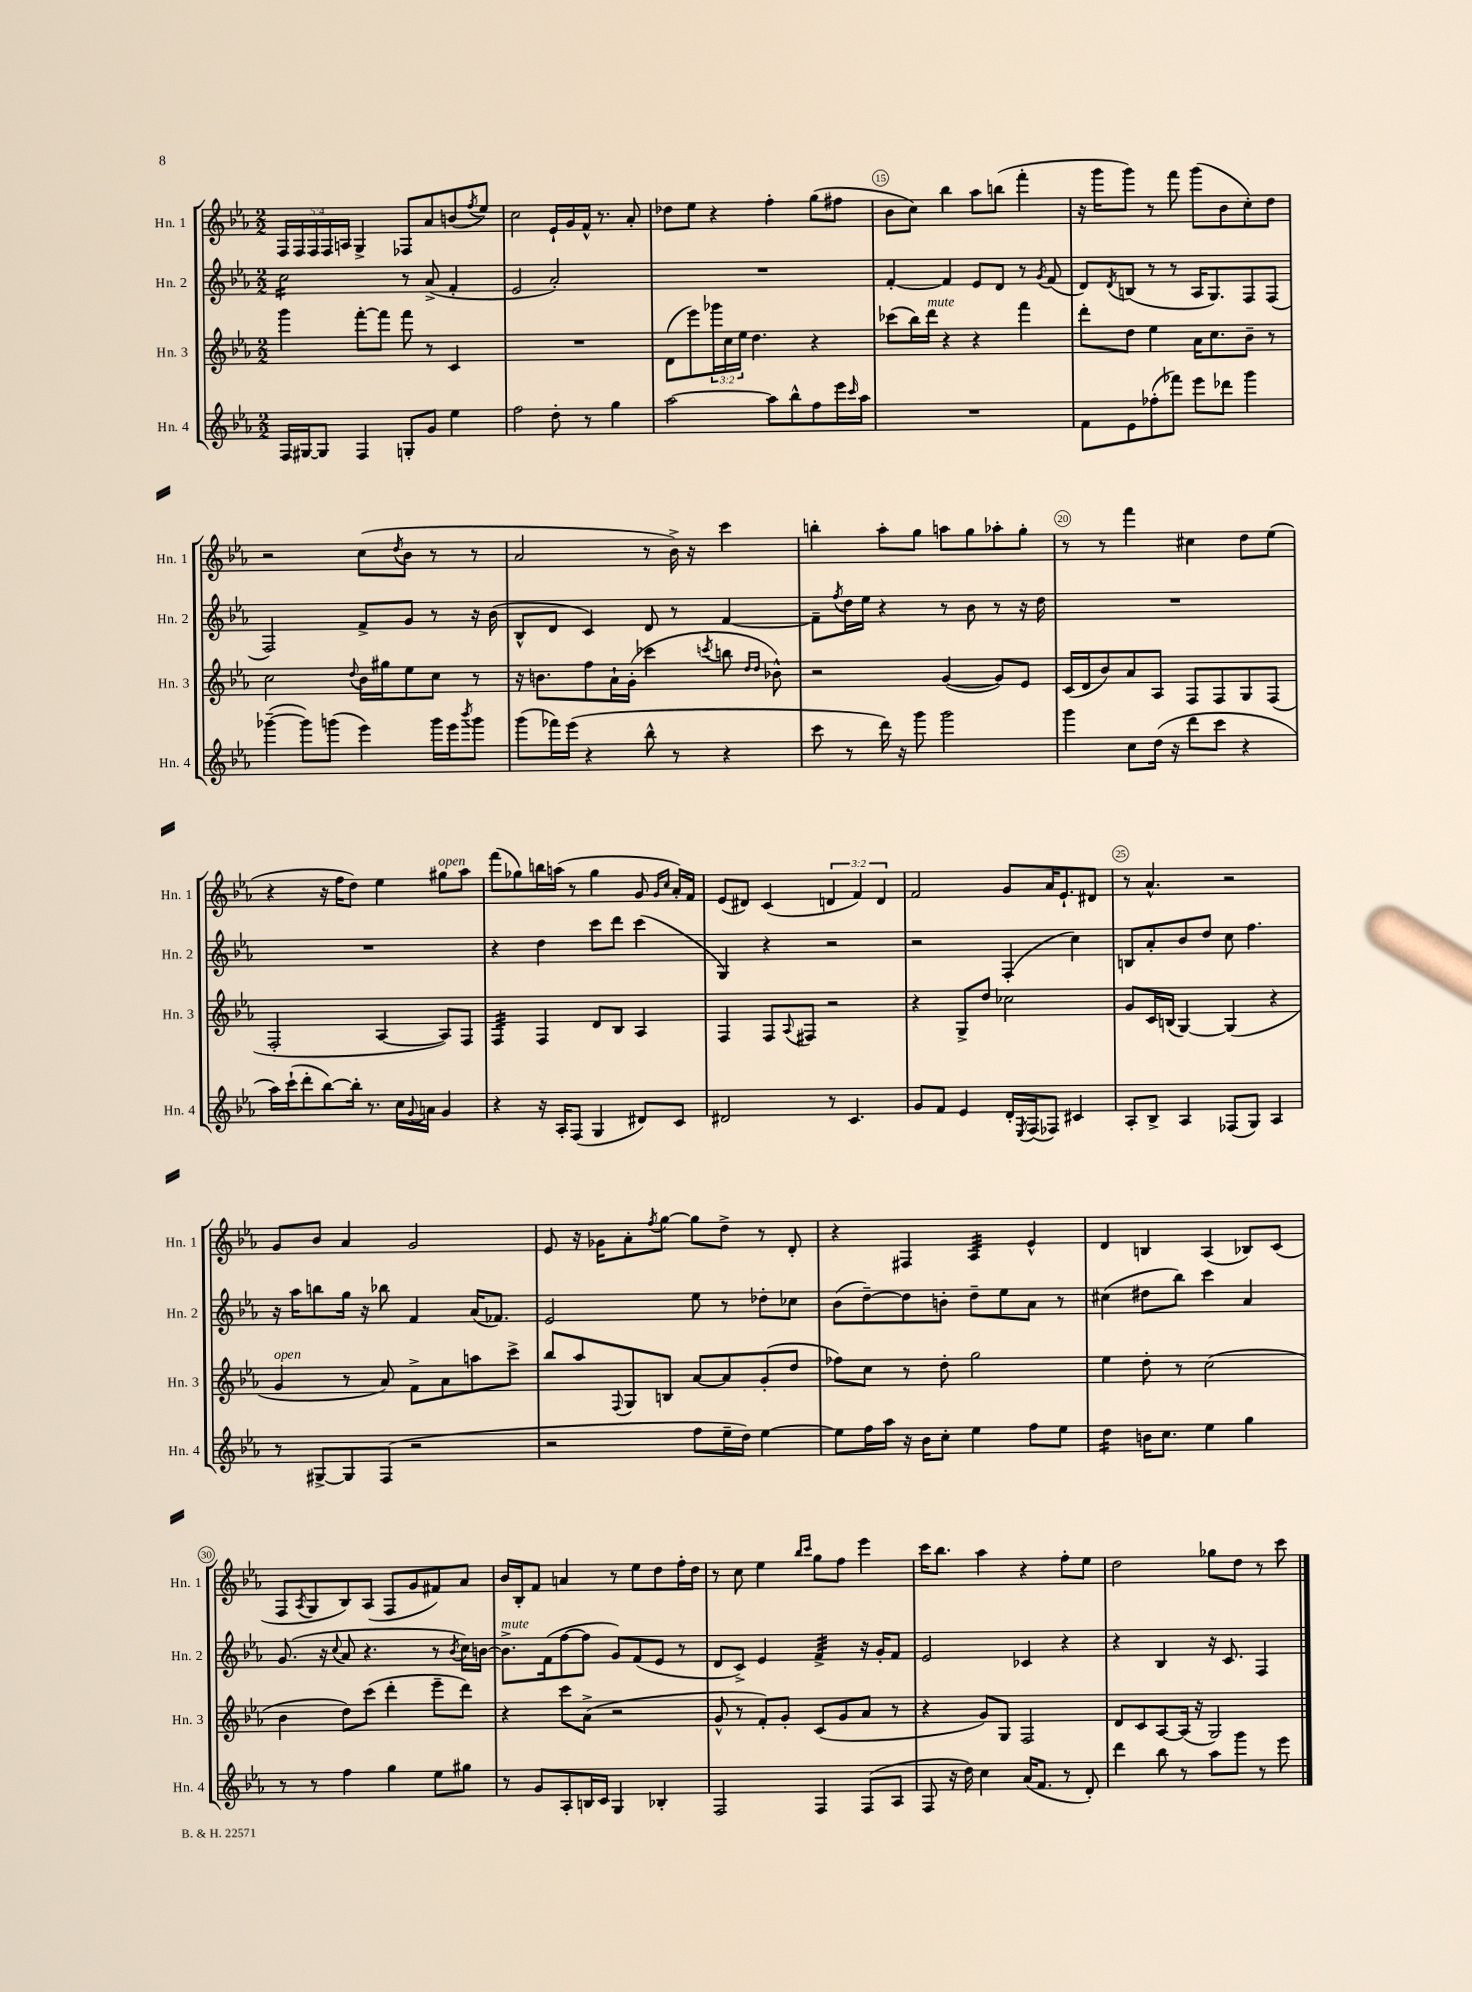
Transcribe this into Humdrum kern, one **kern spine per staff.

**kern	**kern	**kern	**kern
*staff4	*staff3	*staff2	*staff1
*clefG2	*clefG2	*clefG2	*clefG2
*k[b-e-a-]	*k[b-e-a-]	*k[b-e-a-]	*k[b-e-a-]
*M2/2	*M2/2	*M2/2	*M2/2
16F	4ggg	2cc	20F
.	.	.	20F
[16G#	.	.	.
.	.	.	20F
8G#]	.	.	.
.	.	.	20F
.	.	.	20A
4F	[8fff'	.	4G^
.	8fff]	.	.
8G'	8fff	8r	8F-
8g	8r	(8a-^	8a-
4ee-	4c	4f'	(8b
.	.	.	8qff
.	.	.	8ee-)
=	=	=	=
2ff	1r	2e-	2cc
8dd'	.	2a-')	16e-`
.	.	.	16g
8r	.	.	16f^^
.	.	.	8.r
4gg	.	.	.
.	.	.	8a-'
=	=	=	=
[2aa-	(8d	1r	8dd-
.	8eee-)	.	8ee-
.	24ggg-	.	4r
.	24cc	.	.
.	24ee-	.	.
.	4.dd	.	.
8aa-]	.	.	4ff'
8bb-^^	.	.	.
8ff	4r	.	(8gg
16eee-	.	.	8ff#
16qqccc	.	.	.
16aa-	.	.	.
=	=	=	=
1r	(8ccc-	[4f'	8b-
.	16bb-)	.	8cc)
.	16ddd	.	.
.	4r	4f]	4bb-
.	4r	8e-	8aa-
.	.	8d	(8bb
.	4fff	8r	4fff'
.	.	8qg	.
.	.	(8f	.
=	=	=	=
8f	8ddd'	8d)	16r
.	.	.	16ggg
.	.	8qd	.
8e-	8dd	(8B	8ggg)
(8ff-'	4ee-	8r	8r
8fff-)	.	8r	8fff
8eee-	16a-	16A-	(8ggg
.	8.cc	8.G)	.
8ddd-	.	.	8b-
4ggg	8b-~	8F	8cc')
.	8r	(8F	8dd
=	=	=	=
([4ggg-~	2cc	2F)	2r
8ggg-])	.	.	.
(8ggg	.	.	.
.	8qqdd	.	.
4eee-)	16b-	8f^	(8cc
.	16gg#	.	.
.	.	.	8qdd
.	8ee-	8g	8b-
16ggg	8cc	8r	8r
16eee-	.	.	.
8qbbb-	.	.	.
8ggg	8r	16r	8r
.	.	(16b-	.
=	=	=	=
(8ggg	16r	8B-^^	2a-
.	8.b	.	.
16fff-)	.	8d	.
(16eee-	.	.	.
4r	8ff	4c)	.
.	16a-`	.	.
.	(16g'	.	.
8bb-^^	4ccc-	8d	8r
8r	.	8r	16b-^)
.	.	.	16r
.	8qccc	.	.
4r	8bb	[4f	4ccc
.	16qqdd	.	.
.	16qqdd	.	.
.	8b-^^)	.	.
=	=	=	=
8ccc	2r	8f~]	4bb'
.	.	8qff	.
8r	.	16dd	.
.	.	16ee-	.
16ddd)	.	4r	8aa-'
16r	.	.	.
8ggg	.	.	8gg
2ggg	([4g	8r	8aa
.	.	8b-	8gg
.	8g])	8r	8aa-'
.	8e-	16r	8gg'
.	.	16dd	.
=	=	=	=
4ggg	(16c	1r	8r
.	16d	.	.
.	8b-)	.	8r
8cc	8a-	.	4fff
(16dd	8A-	.	.
16r	.	.	.
8ddd	8F	.	4cc#
8ccc	8F	.	.
4r	8G	.	8dd
.	(8F	.	(8ee-
=	=	=	=
16aa-)	2F'	1r	4r
(16ccc`	.	.	.
8ddd'	.	.	.
[8bb-)	.	.	16r
.	.	.	16ff
16bb-']	.	.	8dd)
8.r	.	.	.
.	[4A-	.	4ee-
16cc	.	.	.
8qqg	.	.	.
16a	.	.	.
4g	8A-])	.	8gg#
.	8F	.	8aa-
=	=	=	=
4r	4F	4r	(8fff
.	.	.	8gg-)
16r	4F	4dd	16bb
16A-'	.	.	(16aa
(8F	.	.	8r
4G	8d	8ccc	4gg-
.	8B-	8ddd	.
8d#)	4A-	(4ccc	8g
.	.	.	16qqg
.	.	.	16qqcc
8c	.	.	16a-')
.	.	.	16f
=	=	=	=
2d#	4F	4G)	(8e-
.	.	.	8d#)
.	8F	4r	(4c
.	8qqA-	.	.
.	8F#	.	.
8r	2r	2r	6d
4.c	.	.	.
.	.	.	6f)
.	.	.	6d
=	=	=	=
8g	4r	2r	2f
8f	.	.	.
4e-	8G^	.	.
.	8dd	.	.
16d'	2cc-	(4F'	8g
8qE-	.	.	.
(16F	.	.	.
8F-)	.	.	16a-
.	.	.	8.e-`
4c#	.	4cc)	.
.	.	.	8d#
=	=	=	=
8A-'	8g	8B	8r
8B-^	16c	8a-'	4.a-^^
.	(16B	.	.
4A-	[4G)	8b-	.
.	.	8dd	.
(8F-	(4G]	8cc	2r
8G)	.	4.ff	.
4A-	4r	.	.
=	=	=	=
8r	4g	16r	8g
.	.	16aa-	.
[8G#^	.	8bb	8b-
8G#]	8r	16gg	4a-
.	.	16r	.
(8F	8a-)	8bb-	.
2r	8f^	4f	2g
.	8a-	.	.
.	8aa	(16a-	.
.	.	8.f-)	.
.	8ccc^	.	.
=	=	=	=
2r	8bb-	2e-	8e-
.	8aa-	.	16r
.	.	.	16g-
.	8qqF	.	.
.	8G	.	8a-'
.	.	.	8qff
.	8B	.	[8gg
8ff	[8a-	8ee-	8gg]
16ee-~	8a-]	8r	8dd^
16dd)	.	.	.
[4ee-	(8g'	8dd-'	8r
.	8dd	8cc-	8d'
=	=	=	=
8ee-]	8ff-)	(8b-	4r
16ff	8cc	[8dd~)	.
16aa-	.	.	.
16r	8r	8dd]	4F#
16b-	.	.	.
8cc'	8dd'	8b'	.
4ee-	2gg	8dd~	4A-
.	.	8ee-	.
8ff	.	8a-	4e-^^
8ee-	.	8r	.
=	=	=	=
4dd	4ee-	(4cc#	4d
16b	8dd'	8dd#	4B
8.cc	.	.	.
.	8r	8bb-)	.
4ee-	(2cc	4ccc	(4A-
4gg	.	4a-	8B-)
.	.	.	(8c
=	=	=	=
8r	4b-	(8.g	8F
.	.	.	8qA-
8r	.	.	8G
.	.	16r	.
.	.	8qqcc	.
4ff	8dd)	8a-	8B-)
.	(8ccc	4.r	(8A-
4gg	4ddd'	.	8F
.	.	.	8g
8ee-	8eee-~	8r	8f#)
.	.	8qb-	.
8gg#	8ddd)	16cc)	8a-
.	.	[16b	.
=	=	=	=
8r	4r	8.b^]	16b-
.	.	.	16B-'
8g	.	.	8f
.	.	(16f	.
8A-'	8ccc	[8ff	4a
16B	(8a-^	8ff]	.
16c	.	.	.
4G	2r	8g)	8r
.	.	(8f	8ee-
4B-'	.	8e-	8dd
.	.	8r	16ff'
.	.	.	16dd
=	=	=	=
2F	8g^^	8d	8r
.	8r	8c^)	8cc
.	8f')	4e-	4ee-
.	8g'	.	.
.	.	.	16qqbb-
.	.	.	16qqccc
4F	(8c	4f^	8gg
.	8g	.	8ff
(8F	8a-	16r	4eee-
.	.	16g'	.
8A-	8r	8f	.
=	=	=	=
8F	4r	2e-	16ccc
.	.	.	8.bb-
16r	.	.	.
16dd)	.	.	.
4cc	8g)	.	4aa-
.	8G	.	.
(16a-	2F	4c-	4r
8.f	.	.	.
8r	.	4r	8ff'
8d')	.	.	8ee-
=	=	=	=
4ddd	8d	4r	2dd
.	8c	.	.
8bb-	[8A-	4B-	.
8r	(16A-]	.	.
.	16r	.	.
8aa-	2G)	16r	8gg-
.	.	8.c	.
8ggg	.	.	8dd
8r	.	4F	8r
8eee-	.	.	8ccc
==	==	==	==
*-	*-	*-	*-
